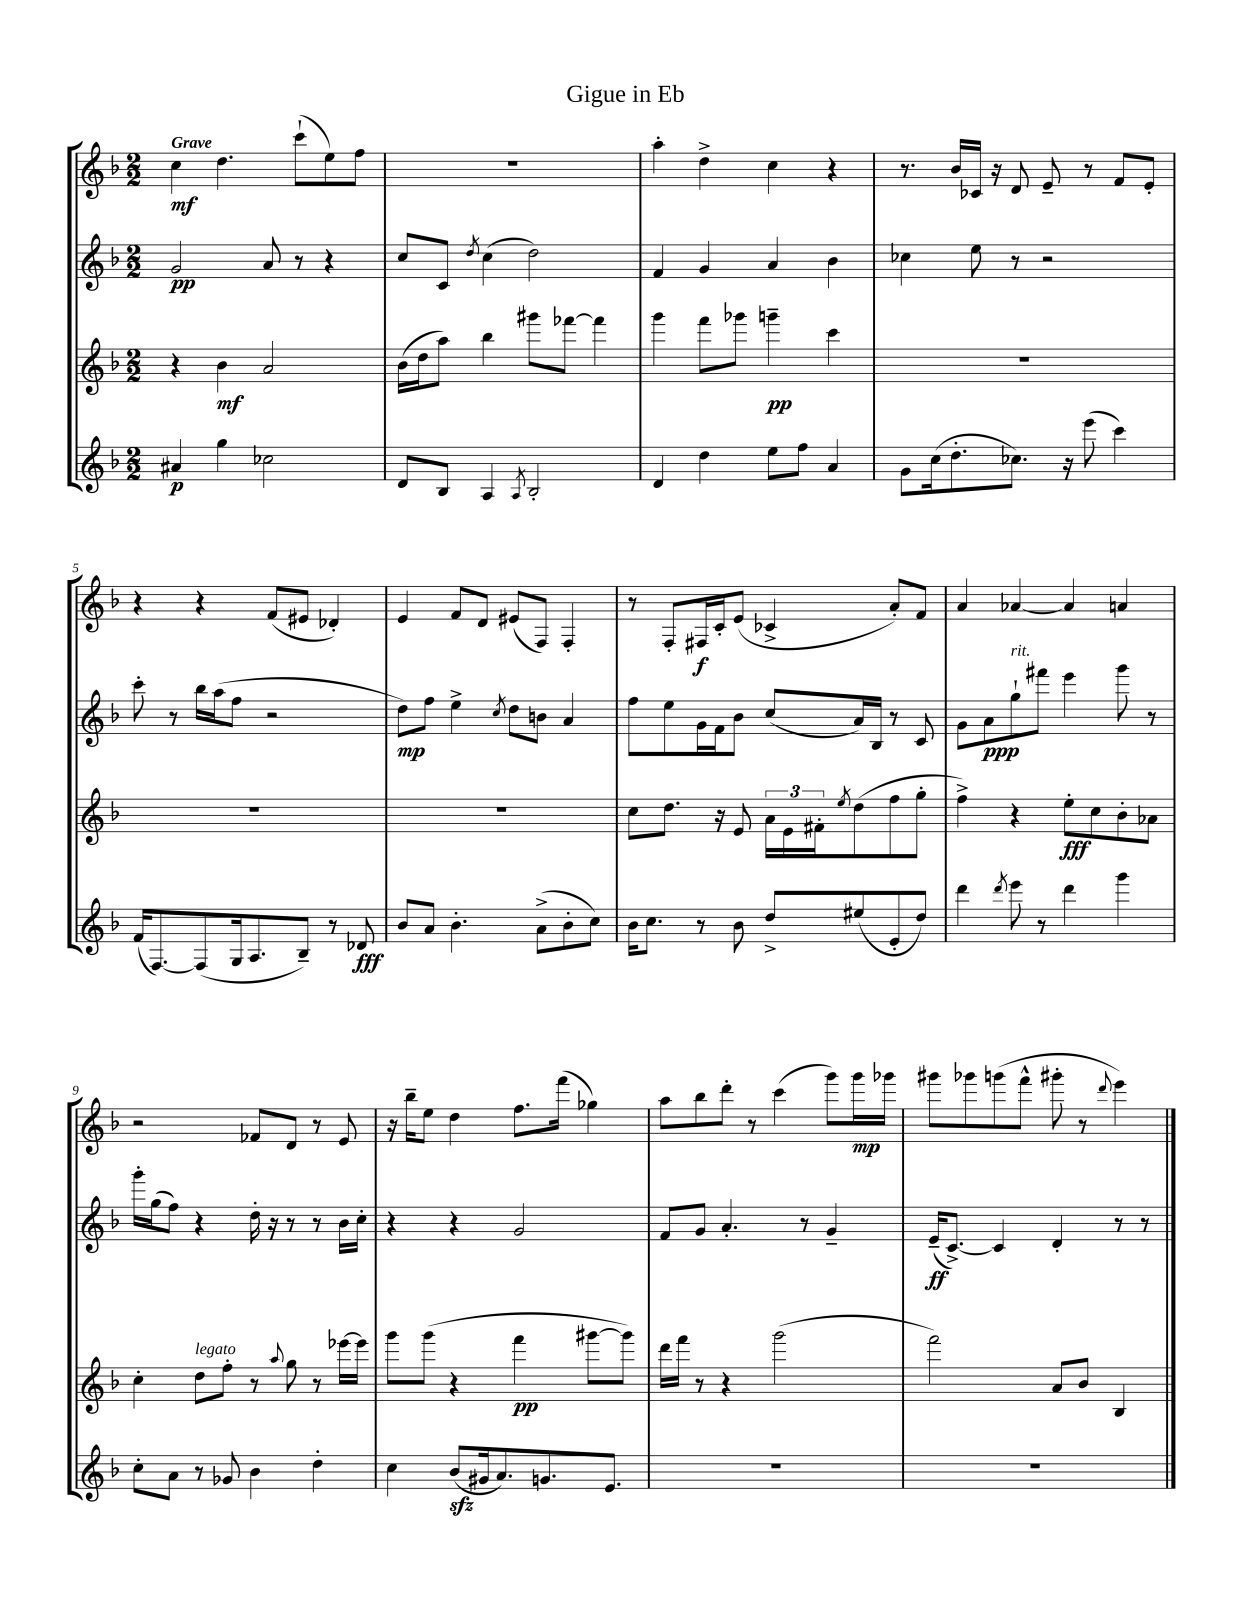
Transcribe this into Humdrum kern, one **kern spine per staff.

**kern	**kern	**kern	**kern
*staff4	*staff3	*staff2	*staff1
*clefG2	*clefG2	*clefG2	*clefG2
*k[b-]	*k[b-]	*k[b-]	*k[b-]
*M2/2	*M2/2	*M2/2	*M2/2
4a#/	4r	2g/	4cc\
4gg\	4b-\	.	4.dd\
2cc-\	2a/	8a/	.
.	.	8r	(8ccc`\L
.	.	4r	8ee\)
.	.	.	8ff\J
=	=	=	=
8d/L	(16b-\LL	8cc/L	1r
.	16dd\J	.	.
8B-/J	8aa\J)	8c/J	.
.	.	8qdd/	.
4A/	4bb-\	(4cc\	.
8qA/	.	.	.
2B-'/	8ggg#\L	2dd\)	.
.	[8fff-\J	.	.
.	4fff-\]	.	.
=	=	=	=
4d/	4ggg\	4f/	4aa'\
4dd\	8fff\L	4g/	4dd^\
.	8ggg-\J	.	.
8ee\L	4ggg~\	4a/	4cc\
8ff\J	.	.	.
4a/	4ccc\	4b-\	4r
=	=	=	=
8g\L	1r	4cc-\	8.r
(16cc\k	.	.	.
8.dd'\	.	.	16b-/LL
.	.	8ee\	16c-/JJ
.	.	.	16r
8.cc-\J)	.	8r	8d/
.	.	2r	8e~/
16r	.	.	.
(8eee\	.	.	8r
4ccc\)	.	.	8f/L
.	.	.	8e'/J
=	=	=	=
(16f/LK	1r	8ccc'\	4r
[8.F/)	.	.	.
.	.	8r	.
(8F/]	.	16bb-\LL	4r
.	.	(16aa\J	.
16G/k	.	8ff\J	.
8.A/	.	.	.
.	.	2r	(8f/L
8B-~/J)	.	.	8e#/J
8r	.	.	4d-'/)
8d-/	.	.	.
=	=	=	=
8b-/L	1r	8dd\L)	4e/
8a/J	.	8ff\J	.
4.b-'\	.	4ee^\	8f/L
.	.	.	8d/J
.	.	8qcc/	.
.	.	8dd\L	(8e#/L
(8a^\L	.	8b\J	8F/J)
8b-'\	.	4a/	4F'/
8cc\J)	.	.	.
=	=	=	=
16b-\LK	8cc\L	8ff\L	8r
8.cc\J	.	.	.
.	8.dd\J	8ee\	8F'/L
8r	.	16g\L	16F#/L
.	16r	16f\J	16c'/J
8b-\	8e/	8b-\J	(8e/J
8dd^/L	24a\LL	(8cc/L	4c-^/
.	24e\	.	.
.	24f#'\J	.	.
.	8qee/	.	.
(8ee#/	(8dd\	16a/L)	.
.	.	16B-/JJ	.
8e'/	8ff\	8r	8a'/L)
8dd/J)	8gg'\J	8c/	8f/J
=	=	=	=
4ddd\	4ff^\)	8g\L	4a/
.	.	8a\	.
8qddd/	.	.	.
8eee\	4r	8gg`\	[4a-/
8r	.	8fff#\J	.
4ddd\	8ee'\L	4eee\	4a-/]
.	8cc\	.	.
4ggg\	8b-'\	8ggg\	4a/
.	8a-\J	8r	.
=	=	=	=
8cc'\L	4cc'\	16ggg'\LL	2r
.	.	(16gg\J	.
8a\J	.	8ff\J)	.
8r	8dd\L	4r	.
8g-/	8ff'\J	.	.
4b-\	8r	16dd'\	8f-/L
.	.	16r	.
.	8qqaa/	.	.
.	8gg\	8r	8d/J
4dd'\	8r	8r	8r
.	[16eee-\LL	16b-\LL	8e/
.	16eee-\]JJ	16cc'\JJ	.
=	=	=	=
4cc\	8ggg\L	4r	16r
.	.	.	16bb-~\LK
.	(8ggg\J	.	8ee\J
(8b-/L	4r	4r	4dd\
16g#/k	.	.	.
8.a/)	.	.	.
.	4fff\	2g/	8.ff\L
8.g/	.	.	.
.	.	.	(16fff\Jk
.	[8ggg#\L	.	4gg-\)
8.e/J	.	.	.
.	8ggg#\]J)	.	.
=	=	=	=
1r	16ddd\LL	8f/L	8aa\L
.	16fff\JJ	.	.
.	8r	8g/J	8bb-\
.	4r	4.a'/	8ddd'\J
.	.	.	8r
.	(2ggg\	.	(4ccc\
.	.	8r	.
.	.	4g~/	8ggg\L)
.	.	.	16ggg\L
.	.	.	16ggg-\JJ
=	=	=	=
1r	2fff\)	(16e~/LK	8ggg#\L
.	.	[8.c^/J)	.
.	.	.	8ggg-\
.	.	4c/]	(8ggg\
.	.	.	8fff^^\J
.	8a/L	4d'/	8ggg#'\
.	8b-/J	.	8r
.	.	.	8qqddd/
.	4B-/	8r	4eee\)
.	.	8r	.
==	==	==	==
*-	*-	*-	*-
